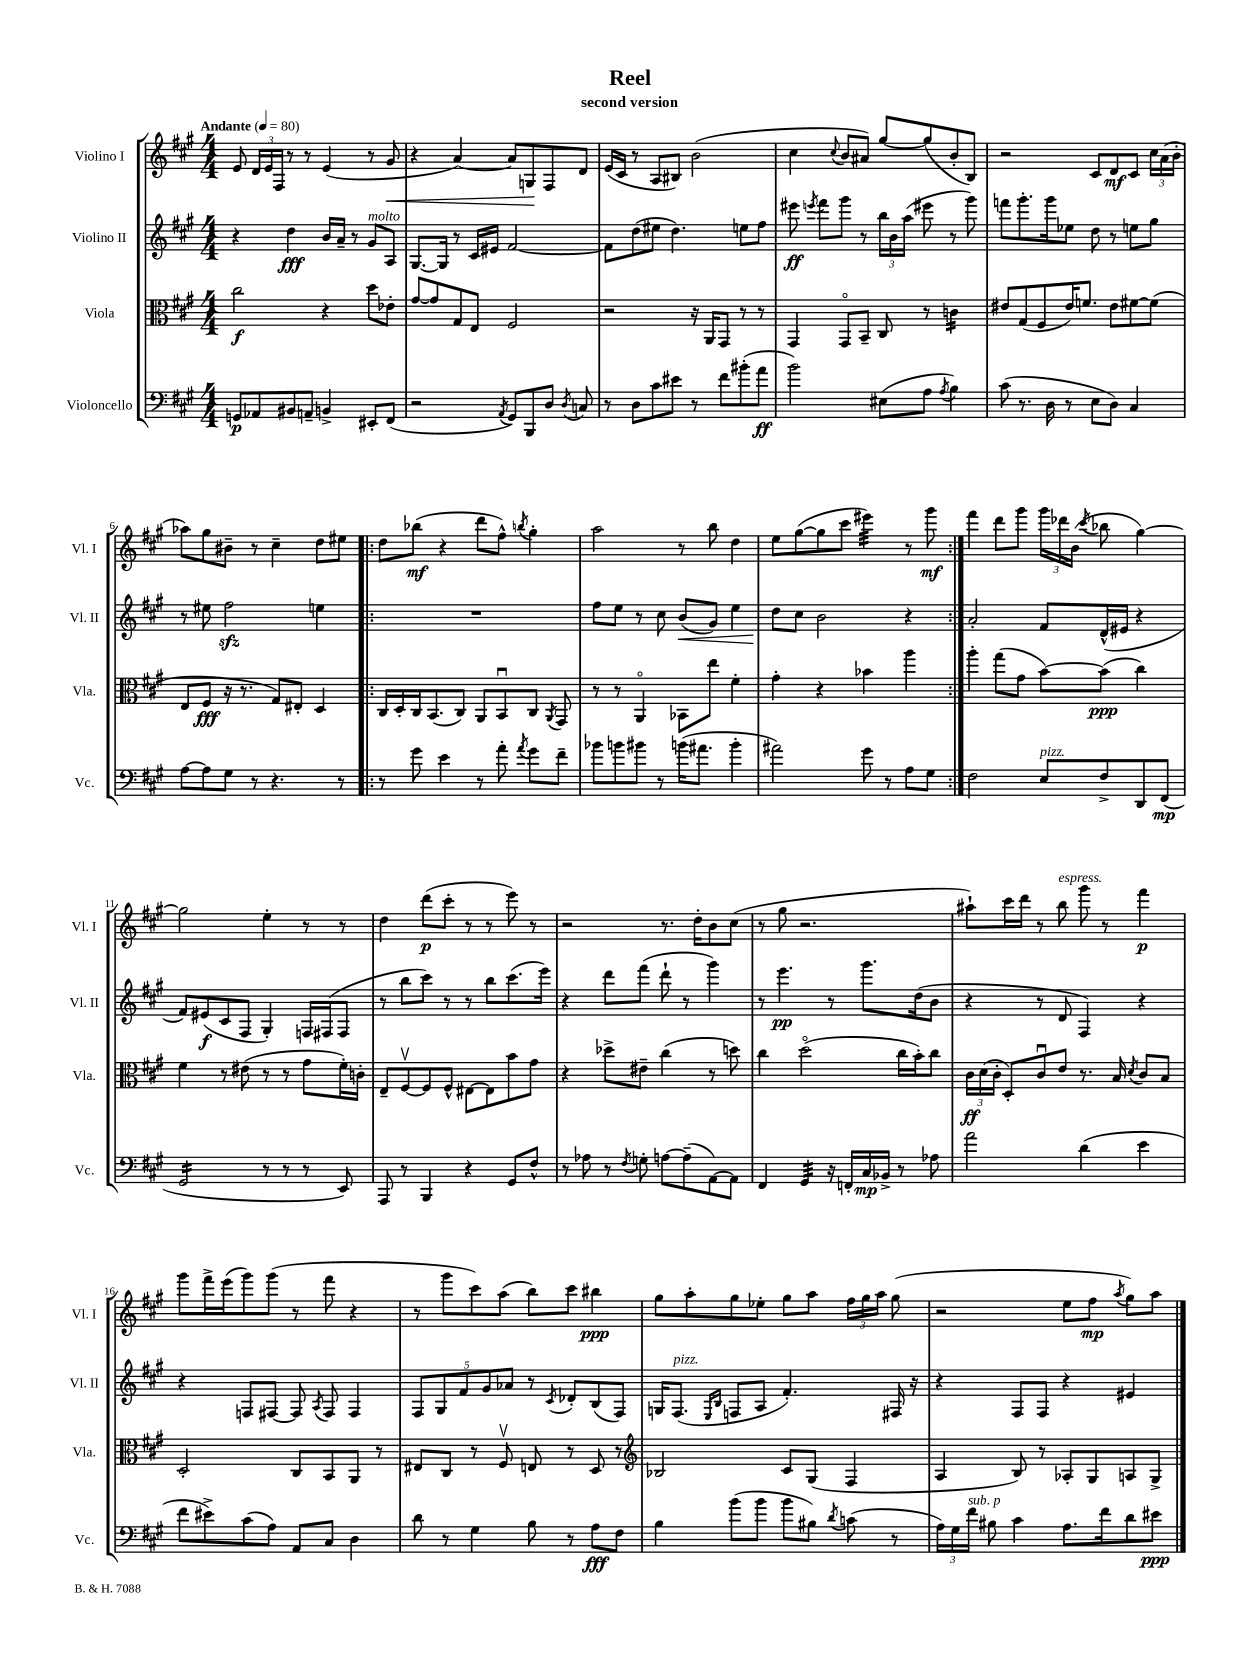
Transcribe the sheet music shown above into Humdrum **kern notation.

**kern	**kern	**kern	**kern
*staff4	*staff3	*staff2	*staff1
*clefF4	*clefC3	*clefG2	*clefG2
*k[f#c#g#]	*k[f#c#g#]	*k[f#c#g#]	*k[f#c#g#]
*M4/4	*M4/4	*M4/4	*M4/4
*MM80	*MM80	*MM80	*MM80
8GG	2cc#	4r	8e
8AA-	.	.	24d
.	.	.	24e
.	.	.	24F#
8BB#	.	4dd	8r
8AA~	.	.	8r
4BB^	4r	16b	(4e
.	.	16a~	.
.	.	8r	.
8EE#'	8dd	8g#	8r
(8FF#	8e-'	8A	8g#
=	=	=	=
2r	[8g#	[8.G#	4r
.	8g#]	.	.
.	.	16G#]	.
.	8G#	8r	[4a)
.	8E	16c#	.
.	.	16e#	.
8qAA	.	.	.
8GG#)	2F#	[2f#	8a]
8BBB	.	.	8G
8D	.	.	8F#
8qD	.	.	.
8C	.	.	8d
=	=	=	=
8r	2r	8f#]	(16e
.	.	.	16c#
8D	.	(8dd	8r
8c#	.	8ee#	8A
8e#	.	4.dd)	8B#)
8r	16r	.	(2b
.	16AA	.	.
8f#	8GG#	.	.
(8b#'	8r	8ee	.
8a	8r	8ff#	.
=	=	=	=
2b)	4GG#	8eee#	4cc#
.	.	8qeee	.
.	.	8fff#	.
.	.	.	8qqcc#
.	8GG#o	8ggg#	8b
.	8BB~	8r	8a#)
(8E#	8C#	24bb	[8gg#
.	.	24b	.
.	.	(24aa	.
8A	8r	8eee#	(8gg#]
8qA	.	.	.
4B)	4c	8r	8b'
.	.	8ggg#)	8B)
=	=	=	=
(8c#	8e#	8fff	2r
8.r	(8G#	8.ggg#'	.
.	8F#	.	.
16D	.	16ggg#	.
8r	16e#)	8ee-	.
.	8.f	.	.
8E	.	8dd	8c#
8D)	8e#	8r	8d
4C#	[8f#	8ee	8c#
.	(8f#]	8gg#	24cc#
.	.	.	(24a
.	.	.	24b'
=	=	=	=
[8A	8E	8r	8aa-)
8A]	8F#	8ee#	8gg#
8G#	16r	2ff#	8b#~
.	8.r	.	.
8r	.	.	8r
4.r	8G#)	.	4cc#~
.	8E#'	.	.
.	4D	4ee	8dd
8r	.	.	8ee#
=!|:	=!|:	=!|:	=!|:
8r	16C#	1r	8dd
.	16D'	.	.
8g#	16C#	.	(8bb-
.	(8.BB	.	.
4e	.	.	4r
.	8C#)	.	.
8r	8AA	.	8ddd
8a'	8BBu	.	8ff#^^)
8qa	.	.	8qbb
8g#	8C#	.	4gg#'
.	8qAA	.	.
8f#~	8GG#	.	.
=	=	=	=
8b-	8r	8ff#	2aa
8b	8r	8ee	.
8b#	4AAo	8r	.
8r	.	8cc#	.
(16b	8BB-	(8b	8r
8.a#	.	.	.
.	8ee	8g#)	8bb
4b'	4f#'	4ee	4dd
=	=	=	=
2a#)	4g#'	8dd	8ee
.	.	8cc#	([8gg#
.	4r	2b	8gg#]
.	.	.	8ccc#
8g#	4b-	.	4eee#)
8r	.	.	.
8A	4aa	4r	8r
8G#	.	.	8ggg#
=:|!	=:|!	=:|!	=:|!
2F#	4aa'	2a'	4fff#
.	(8gg#	.	8ddd
.	8g#	.	8ggg#
8E	[8b)	8f#	24ggg#
.	.	.	24ddd-
.	.	.	(24b
.	.	.	8qccc#
8F#^	(8b]	(16d^^	8bb-
.	.	16e#	.
8DD	4cc#)	4r	[4gg#)
(8FF#	.	.	.
=	=	=	=
2GG#	4f#	8f#)	2gg#]
.	.	(8e#	.
.	8r	8c#	.
.	(8e#	8F#	.
8r	8r	4G#')	4ee'
8r	8r	.	.
8r	8g#	16F	8r
.	.	(16F#	.
8EE)	16f#')	8F#	8r
.	16c'	.	.
=	=	=	=
8AAA	8E~	8r	4dd
8r	[8F#v	8bb	.
4BBB	8F#]	8ccc#)	(8ddd
.	8F#^^	8r	8ccc#'
4r	[8E#	8r	8r
.	8E#]	8bb	8r
8GG#	8b	(8.ccc#	8eee)
8F#^^	8g#	.	8r
.	.	16eee)	.
=	=	=	=
8r	4r	4r	2r
8A-	.	.	.
8r	8dd-^	8ddd	.
8qF#	.	.	.
8G'	8e#~	(8fff#	.
[8A	(4cc#	8ddd`	8.r
(8A~]	.	8r	.
.	.	.	16dd'
[8AA)	8r	4ggg#)	8b
8AA]	8dd)	.	(8cc#
=	=	=	=
4FF#	4cc#	8r	8r
.	.	4.eee	8gg#
4GG#	(2ddo	.	2.r
16r	.	8r	.
16FF'	.	.	.
16C#	.	8.ggg#	.
16BB-^	.	.	.
8r	16cc#	.	.
.	16b')	(16dd	.
8A-	8cc#	8b	.
=	=	=	=
2a	24c#	4r	8aa#`)
.	(24d	.	.
.	24c#'	.	.
.	8D')	.	16ccc#
.	.	.	16ddd
.	8c#u	8r	8r
.	8e	8d	8bb
(4d	8.r	4F#)	8ggg#
.	.	.	8r
.	16B	.	.
.	8qd	.	.
4e	8c#	4r	4fff#
.	8B	.	.
=	=	=	=
8f#	2D'	4r	8ggg#
8e#^)	.	.	16fff#^
.	.	.	(16eee
(8c#	.	8F	8ggg#)
8A)	.	[8F#	(8ggg#
8AA	8C#	8F#]	8r
.	.	8qA	.
8C#	8BB	8F#	8fff#
4D	8AA	4F#	4r
.	8r	.	.
=	=	=	=
8d	8E#	10F#	8r
.	.	10G#	.
8r	8C#	.	8ggg#
.	.	10f#	.
4G#	8r	.	8ccc#)
.	.	10g#	.
.	8F#v	.	(8aa
.	.	10a-	.
8B	8E	8r	8bb)
.	.	8qc#	.
8r	8r	8d-'	8ccc#
8A	8D	(8B	4bb#
8F#	8r	8F#)	.
=	=	=	=
*	*clefG2	*	*
4B	2B-	16G	8gg#
.	.	(8.F#	.
.	.	.	8aa'
.	.	16qqE	.
.	.	16qqB	.
(8b	.	8F	8gg#
8b	.	8A	8ee-'
8b	8c#	4.f#')	8gg#
8B#)	(8G#	.	8aa
8qd	.	.	.
(8c	4F#	.	24ff#
.	.	.	24gg#
.	.	.	24aa
8r	.	16F#	(8gg#
.	.	16r	.
=	=	=	=
24A)	4A	4r	2r
24G#	.	.	.
24f#	.	.	.
8B#	.	.	.
4c#	8B)	8F#	.
.	8r	8F#	.
8.A	8A-'	4r	8ee
.	8G#	.	8ff#
16f#	.	.	.
.	.	.	8qaa
8d	8A	4e#	8gg#)
8e#	8G#^	.	8aa
==	==	==	==
*-	*-	*-	*-
